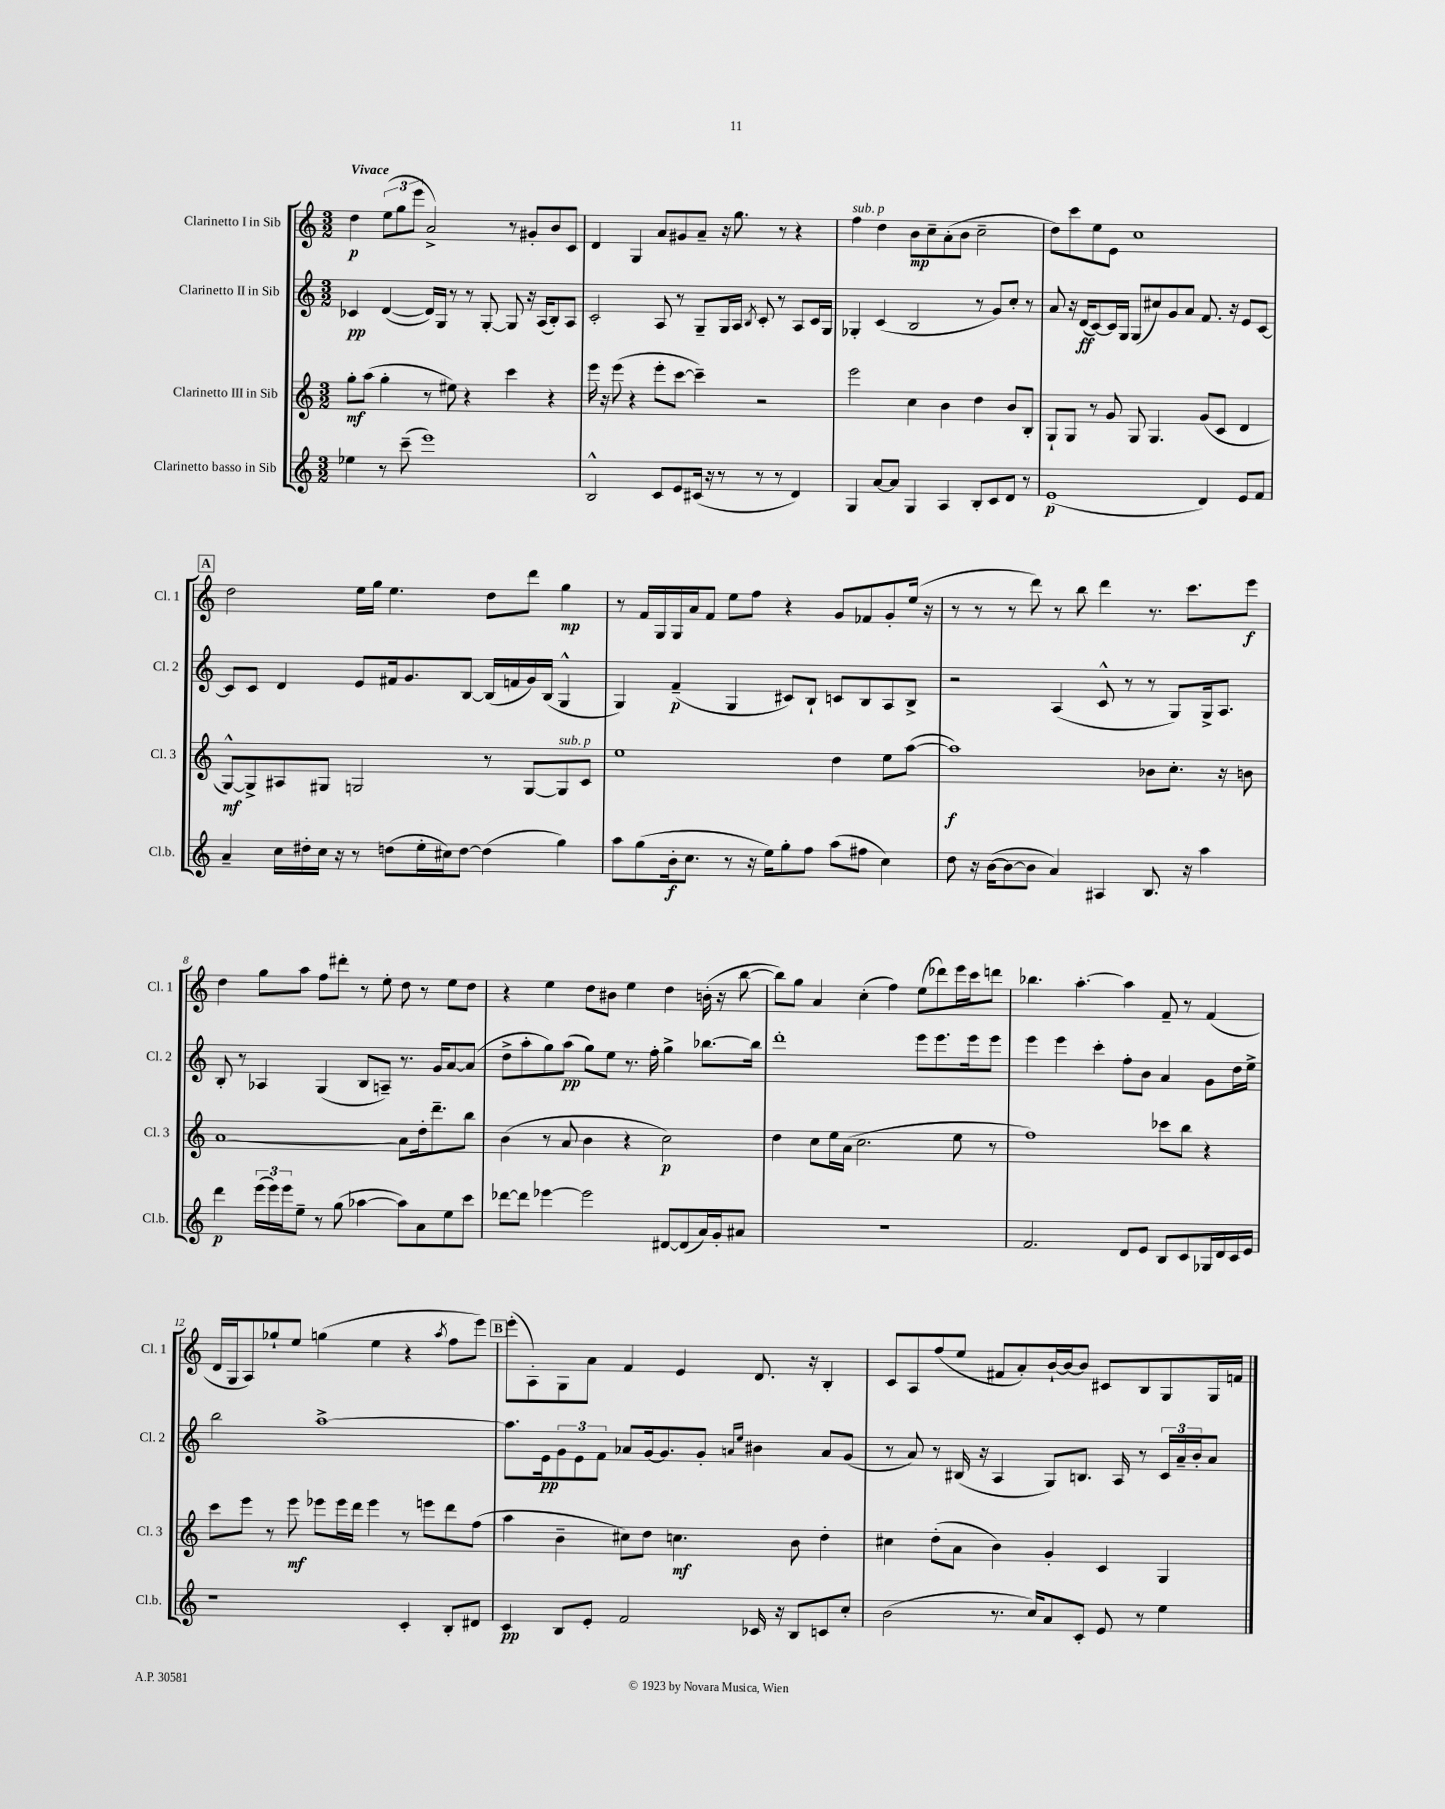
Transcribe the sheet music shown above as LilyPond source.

<<
\new StaffGroup <<
\new Staff = "s0" \with { instrumentName = "Clarinetto I in Sib" shortInstrumentName = "Cl. 1" } {
    \clef treble \key c \major \numericTimeSignature \time 3/2 \tempo "Vivace"
    d''4\p \tuplet 3/2 { e''8( g''8 e'''8 } a'2->) r8 gis'8-. b'8 c'8 |
    d'4 g4 a'8 gis'8 a'8-- r16 g''8. r8 r4 |
    f''4^\markup { \italic "sub. p" } d''4 b'8\mp c''8-- a'8-.( b'8 c''2-- |
    d''8) c'''8 e''8 e'8 c''1 |
    \mark \markup { \box "A" } d''2 e''16 g''16 e''4. d''8 d'''8 g''4\mp |
    r8 f'16 g16 g16 a'16 f'8 e''8 f''8 r4 g'8 fes'8 g'8-. e''16( r16 |
    r8 r8 r8 d'''8) r8 b''8 d'''4 r8. c'''8. e'''8\f |
    d''4 g''8 a''8 f''8 dis'''8-. r8 e''8-. d''8 r8 e''8 d''8 |
    r4 e''4 d''8 bis'8 e''4 d''4 b'16-.( r16 b''8~ |
    b''8) g''8 a'4 c''4-.( f''4) e''8( des'''8) e'''16 c'''16 d'''8 |
    bes''4. a''4.~-. a''4 f'8-- r8 f'4( |
    d'16 g16 a8) ges''8-! e''8 g''4( e''4 r4 \acciaccatura { a''8 } f''8 e'''8) |
    \mark \markup { \box "B" } e'''8-.( a8-.) g8 a'8 f'4 e'4 d'8. r16 b4-. |
    c'8 a8 f''8( e''8 fis'8 a'8-.) b'16~-! b'16~ b'8 cis'8 b8 g8 g16 f'16 \bar "|." |
}
\new Staff = "s1" \with { instrumentName = "Clarinetto II in Sib" shortInstrumentName = "Cl. 2" } {
    \clef treble \key c \major \numericTimeSignature \time 3/2
    ces'4\pp d'4~( d'16) g16 r8 r8 g8~-. g8 r16 a16( b8-.) a8 |
    c'2-. a8 r8 g8-- g16 a16 \acciaccatura { b8 } c'8-. r8 a8 c'16 g16 |
    ges4-. c'4( b2 r8 g'8) c''8-. r8 |
    a'8 r16 d'16\ff( c'8~) c'16 g16 g8( cis''8) g'8 a'8 f'8. r16 e'8 c'8~ |
    \mark \markup { \box "A" } c'8 c'8 d'4 e'8 fis'16 g'8. b8~ b16( f'16 g'16) b16( g4-^ |
    g4) f'4--\p( g4 cis'8) b8-! c'8 b8 a8 b8-> |
    r2 a4( c'8-^ r8 r8 g8) g16-> a8. |
    b8-. r8 aes4 g4( b8 a8--) r8. g'16 a'8~ a'8( |
    d''8-> a''8-. g''8) a''8\pp( g''8) e''8 r8. f''16-. g''4-> bes''8.~ bes''16 |
    d'''1-. e'''8 e'''8. e'''16 e'''8 |
    e'''4 e'''4 c'''4-. f''8-. b'8 a'4 g'8 d''16 e''16-> |
    b''2 a''1~-> |
    \mark \markup { \box "B" } a''8. e'16\pp \tuplet 3/2 { g'8 e'8 f'8 } aes'8 g'16~ g'8. g'8-. \grace { a'16 e''16 } bis'4 a'8 g'8( |
    r8 a'8) r8 bis16( r16 a4 g8) b8. a16 r8 \tuplet 3/2 { c'16 a'16-- b'16-. } a'8 \bar "|." |
}
\new Staff = "s2" \with { instrumentName = "Clarinetto III in Sib" shortInstrumentName = "Cl. 3" } {
    \clef treble \key c \major \numericTimeSignature \time 3/2
    g''8-.\mf a''8( g''4-. r8 eis''8) r4 c'''4 r4 |
    e'''16 r16 e'''8( r4 e'''8-. c'''8~ c'''4--) r2 |
    e'''2 c''4 b'4 d''4 b'8 b8-. |
    g8-! g8 r8 g'8 g8 g4. g'8( c'8 d'4 |
    \mark \markup { \box "A" } g8~-^\mf) g8-> ais8 gis8 g2 r8 g8~ g8^\markup { \italic "sub. p" } c'8 |
    e''1 d''4 e''8 a''8~( |
    a''1\f) bes'8 c''8.-. r16 b'8 |
    a'1~ a'8 d''16-. d'''8.-- b''8 |
    b'4( r8 a'8 b'4 r4 c''2\p) |
    d''4 c''8 e''16 a'16( c''2. e''8 r8 |
    f''1) ces'''8 b''8 r4 |
    c'''8 e'''8 r8 e'''8\mf ees'''8 ees'''16 d'''16 ees'''4 r8 e'''8 d'''8 f''8( |
    \mark \markup { \box "B" } a''4 b'4-- cis''8) d''8 c''4.\mf b'8 d''4-. |
    cis''4 d''8-.( a'8 b'4) g'4-. c'4 g4 \bar "|." |
}
\new Staff = "s3" \with { instrumentName = "Clarinetto basso in Sib" shortInstrumentName = "Cl.b." } {
    \clef treble \key c \major \numericTimeSignature \time 3/2
    ees''4 r8 c'''8--( e'''1) |
    b2-^ c'8 e'8 cis'16( r16 r8 r8 r8 d'4) |
    g4 a'8~ a'8 g4 a4 b8-. c'8 d'8 r8 |
    e'1\p( d'4) e'8 f'8 |
    \mark \markup { \box "A" } a'4-- c''16 dis''16-. c''16 r16 r8 d''8( e''16-. cis''16) d''8~ d''4( g''4) |
    a''8 g''8( b'16-.\f c''8. r8 r16 e''16) g''8-. f''8 a''8( fis''8 c''4) |
    d''8 r16 b'16~( b'8~ b'8 a'4) ais4 b8. r16 a''4 |
    d'''4\p \tuplet 3/2 { e'''16( e'''16) e'''16 } e''8-- r8 g''8( aes''4~ aes''8) a'8 e''8 c'''8 |
    des'''8~ des'''8 ees'''4~ ees'''2 dis'8~ dis'8( a'16) g'16-. ais'8 |
    R1. |
    f'2. d'8 e'8 b8 c'8 ges16 d'16 c'16 e'16 |
    r1 c'4-. b8-. dis'8 |
    \mark \markup { \box "B" } c'4\pp b8 e'8-. f'2 ces'16 r16 b8 c'8 c''8-. |
    b'2( r8. c''16) a'8 c'8-. e'8 r8 e''4 \bar "|." |
}
>>
>>
